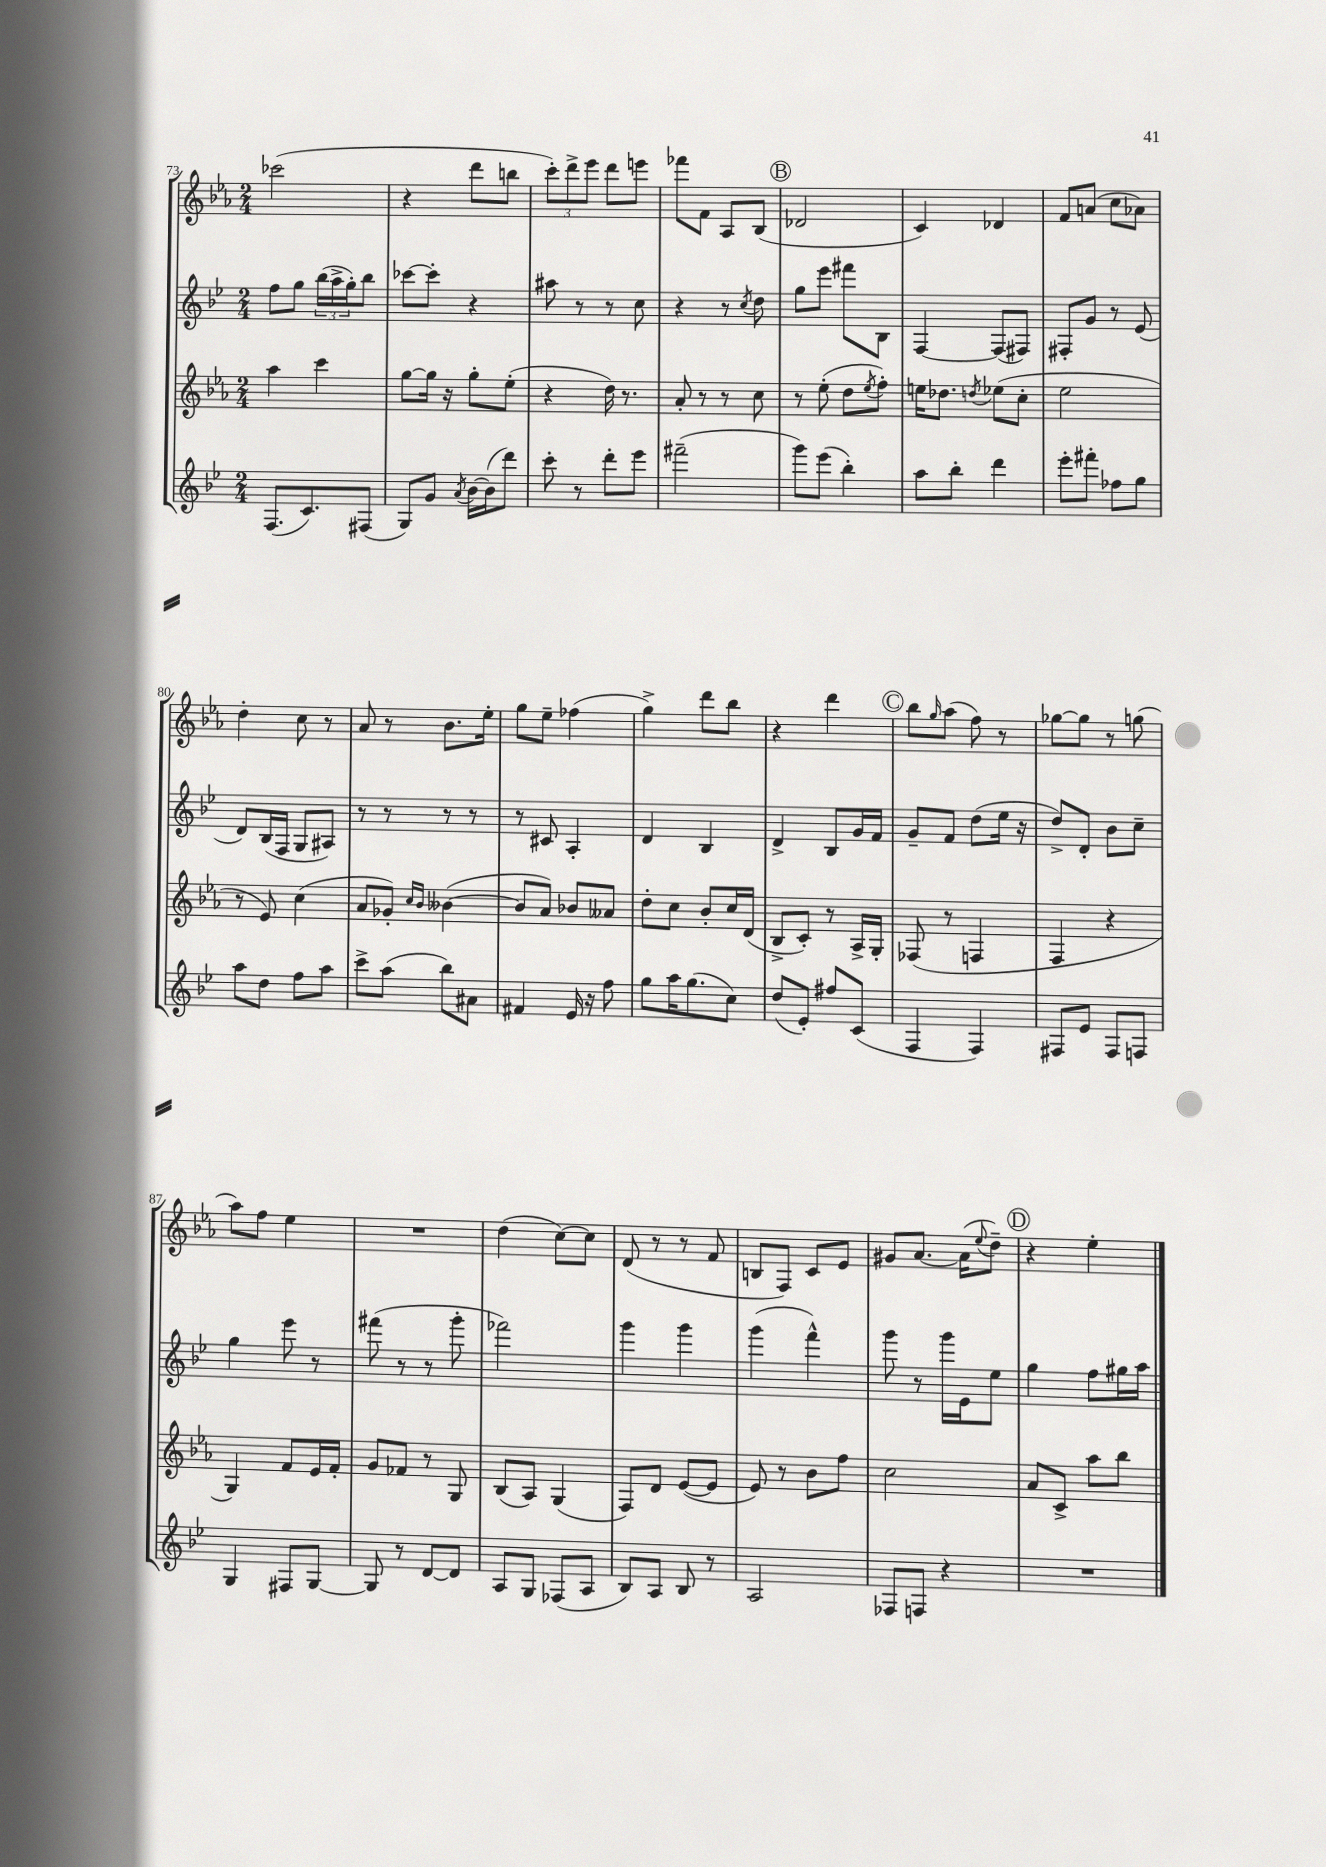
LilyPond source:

<<
\new StaffGroup <<
\new Staff = "s0" {
    \clef treble \key ees \major \numericTimeSignature \time 2/4
    ces'''2( |
    r4 d'''8 b''8 |
    \tuplet 3/2 { c'''8-.) d'''8-> ees'''8 } d'''8 e'''8 |
    fes'''8 f'8 aes8 bes8( |
    \mark \markup { \circle "B" } des'2 |
    c'4) des'4 |
    f'8 a'8( c''8 aes'8) |
    d''4-. c''8 r8 |
    aes'8 r8 bes'8. ees''16-. |
    g''8 ees''8-- fes''4( |
    g''4->) d'''8 bes''8 |
    r4 d'''4 |
    \mark \markup { \circle "C" } bes''8 \grace { g''16 } aes''8( f''8) r8 |
    ges''8~ ges''8 r8 g''8( |
    aes''8) f''8 ees''4 |
    R2 |
    d''4( c''8~) c''8 |
    d'8( r8 r8 f'8 |
    b8 f8) c'8 ees'8 |
    gis'8 aes'8.~ aes'16( \appoggiatura { ees''8 } d''8--) |
    \mark \markup { \circle "D" } r4 ees''4-. \bar "|." |
}
\new Staff = "s1" {
    \clef treble \key bes \major \numericTimeSignature \time 2/4
    f''8 g''8 \tuplet 3/2 { bes''16( a''16-> g''16-.) } bes''8 |
    ces'''8~ ces'''8-. r4 |
    ais''8 r8 r8 c''8 |
    r4 r8 \acciaccatura { c''8 } d''8 |
    \mark \markup { \circle "B" } g''8 ees'''8 fis'''8 bes8 |
    f4~ f8( fis8) |
    fis8-. g'8 r8 ees'8( |
    d'8) bes16( f16 g8 ais8) |
    r8 r8 r8 r8 |
    r8 cis'8 a4-. |
    d'4 bes4 |
    d'4-> bes8 g'16 f'16 |
    \mark \markup { \circle "C" } g'8-- f'8 d''8( ees''16 r16 |
    d''8->) d'8-. bes'8 c''8-- |
    g''4 ees'''8 r8 |
    fis'''8( r8 r8 g'''8-. |
    fes'''2) |
    g'''4 g'''4 |
    g'''4( f'''4-^) |
    g'''8 r8 g'''16 ees'16 ees''8 |
    \mark \markup { \circle "D" } g''4 f''8 gis''16 a''16 \bar "|." |
}
\new Staff = "s2" {
    \clef treble \key ees \major \numericTimeSignature \time 2/4
    aes''4 c'''4 |
    g''8~ g''16 r16 g''8-. ees''8-.( |
    r4 d''16) r8. |
    aes'8-. r8 r8 c''8 |
    \mark \markup { \circle "B" } r8 ees''8-.( d''8 \acciaccatura { ees''8 } f''8-.) |
    e''16 des''8. \acciaccatura { d''8 } ees''8( c''8-. |
    ees''2 |
    r8 ees'8) c''4( |
    aes'8 ges'8-.) \grace { c''16 bes'16 } beses'4~( |
    beses'8 aes'8) bes'8 aeses'8 |
    d''8-. c''8 bes'8-. c''16 d'16( |
    bes8-> c'8-.) r8 aes16-> g16-. |
    \mark \markup { \circle "C" } fes8( r8 f4 |
    f4 r4 |
    g4) f'8 ees'16 f'16-. |
    g'8 fes'8 r8 g8 |
    bes8( aes8) g4( |
    f8) d'8 ees'8~( ees'8 |
    ees'8) r8 bes'8 f''8 |
    c''2 |
    \mark \markup { \circle "D" } aes'8 c'8-> aes''8 bes''8 \bar "|." |
}
\new Staff = "s3" {
    \clef treble \key bes \major \numericTimeSignature \time 2/4
    f8.( c'8.) fis8( |
    g8) g'8 \acciaccatura { a'8 } bes'16~ bes'16( d'''8) |
    c'''8-. r8 d'''8-. ees'''8 |
    fis'''2--( |
    \mark \markup { \circle "B" } g'''8) ees'''8( bes''4-.) |
    a''8 bes''8-. d'''4 |
    ees'''8-. fis'''8-. fes''8 g''8 |
    a''8 d''8 f''8 a''8 |
    c'''8-> a''8( bes''8) ais'8 |
    fis'4 ees'16 r16 f''8 |
    g''8 a''16 g''8.( c''8) |
    d''8( ees'8-.) fis''8 c'8( |
    \mark \markup { \circle "C" } f4 f4) |
    fis8 ees'8 fis8 f8 |
    g4 fis8 g8~ |
    g8 r8 d'8~ d'8 |
    a8 g8 fes8( a8 |
    bes8) a8 bes8 r8 |
    a2 |
    fes8 f8 r4 |
    \mark \markup { \circle "D" } R2 \bar "|." |
}
>>
>>
\layout { \context { \Score currentBarNumber = #73 } }
